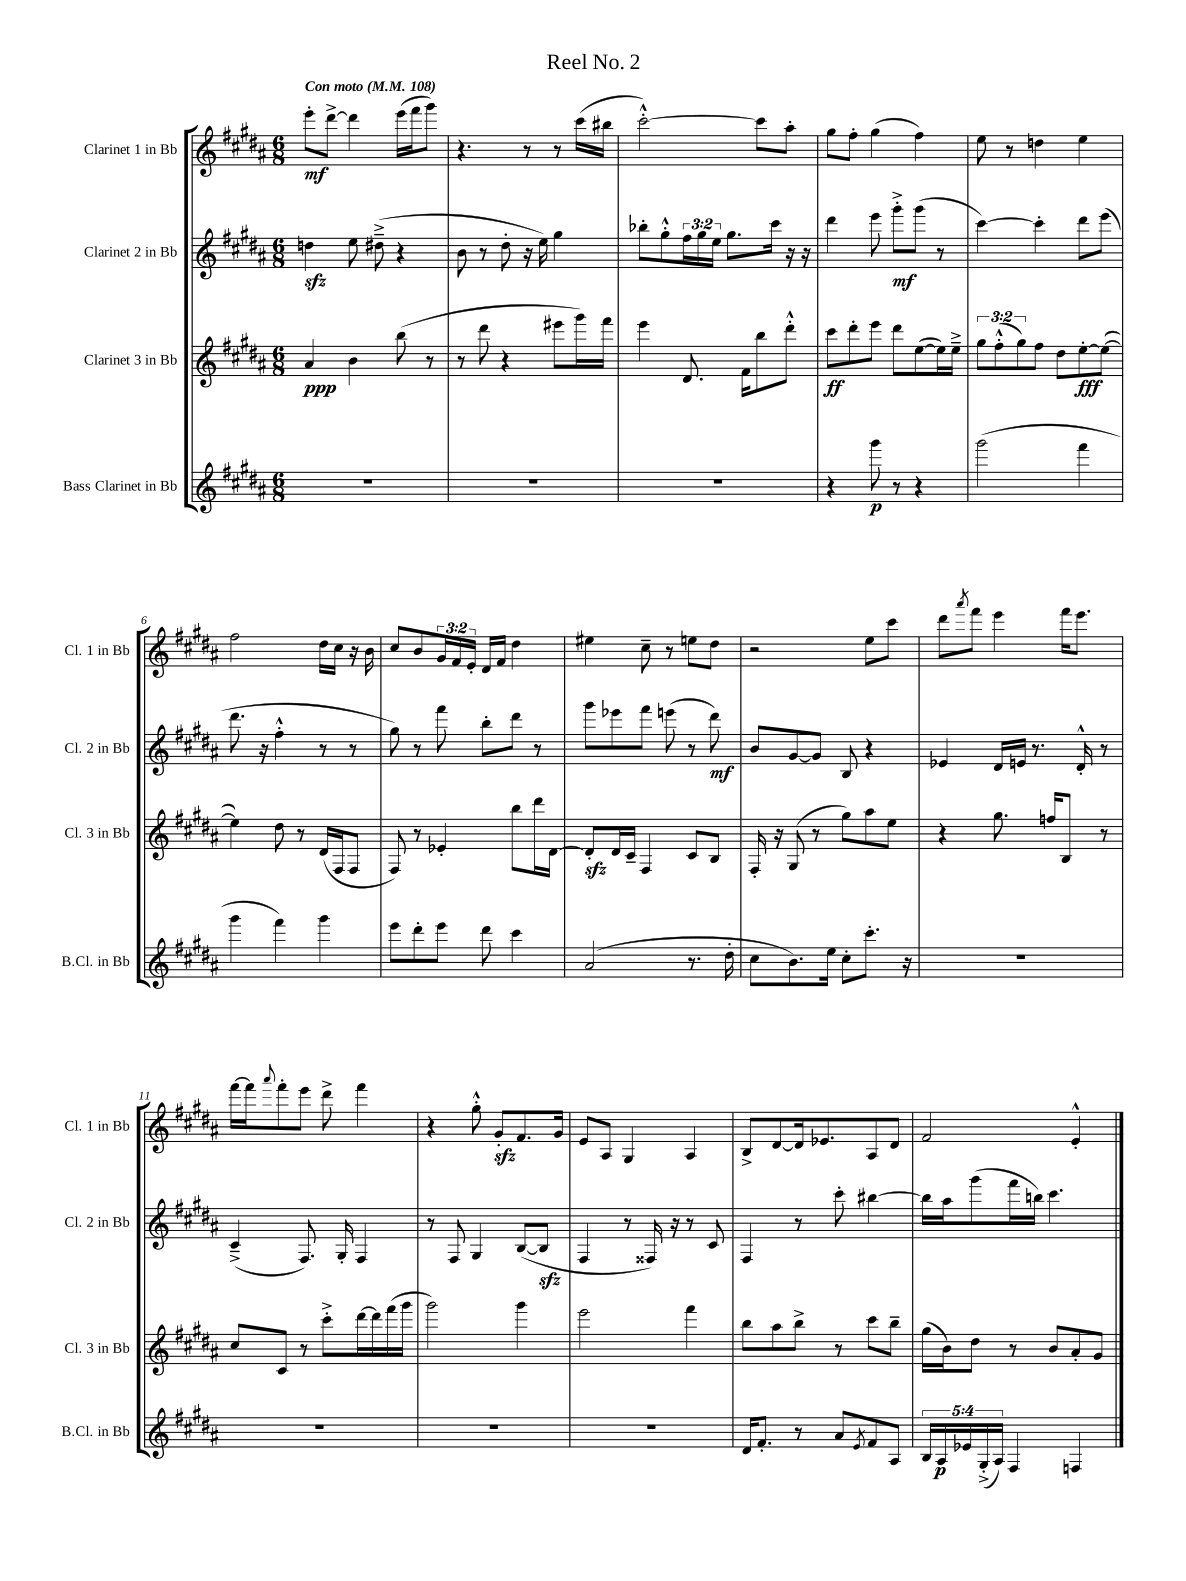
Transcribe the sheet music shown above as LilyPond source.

\header { title = "Reel No. 2" }
<<
\new StaffGroup <<
\new Staff = "s0" \with { instrumentName = "Clarinet 1 in Bb" shortInstrumentName = "Cl. 1 in Bb" } {
    \clef treble \key b \major \numericTimeSignature \time 6/8 \override Staff.TupletNumber.text = #tuplet-number::calc-fraction-text \tempo "Con moto" 4 = 108
    e'''8-.\mf dis'''8~-> dis'''4 e'''16( fis'''16 gis'''8) |
    r4. r8 r8 cis'''16( bis''16 |
    cis'''2~-.-^) cis'''8 ais''8-. |
    gis''8 fis''8-. gis''4( fis''4) |
    e''8 r8 d''4 e''4 |
    fis''2 dis''16 cis''16 r16 b'16 |
    cis''8 b'8 \tuplet 3/2 { gis'16 fis'16 e'16-. } dis'16 fis'16 dis''4 |
    eis''4 cis''8-- r8 e''8 dis''8 |
    r2 e''8 cis'''8 |
    dis'''8 \acciaccatura { ais'''8 } fis'''8 e'''4 fis'''16 e'''8. |
    fis'''16~ fis'''16 \appoggiatura { ais'''8 } fis'''8-. e'''8 dis'''8-> fis'''4 |
    r4 gis''8-.-^ gis'8-.\sfz fis'8. gis'16 |
    e'8 ais8 gis4 ais4 |
    b8-> dis'8~ dis'16 ees'8. ais8 dis'8 |
    fis'2 e'4-.-^ \bar "|." |
}
\new Staff = "s1" \with { instrumentName = "Clarinet 2 in Bb" shortInstrumentName = "Cl. 2 in Bb" } {
    \clef treble \key b \major \numericTimeSignature \time 6/8 \override Staff.TupletNumber.text = #tuplet-number::calc-fraction-text
    d''4\sfz e''8 dis''8--->( r4 |
    b'8 r8 dis''8-. r16 e''16) gis''4 |
    bes''8-. gis''8-.-^ \tuplet 3/2 { fis''16 gis''16 e''16 } gis''8. cis'''16 r16 r16 |
    dis'''4 e'''8 gis'''8-.->\mf gis'''8( r8 |
    cis'''4~) cis'''4-. dis'''8 e'''8( |
    dis'''8. r16 fis''4-.-^ r8 r8 |
    gis''8) r8 fis'''8 b''8-. dis'''8 r8 |
    gis'''8 ees'''8 fis'''8 e'''8( r8 dis'''8\mf) |
    b'8 gis'8~ gis'8 b8 r4 |
    ees'4 dis'16 e'16 r8. dis'16-.-^ r8 |
    cis'4--->( fis8.) gis16-. fis4 |
    r8 fis8 gis4 b8~( b8\sfz |
    fis4 r8 fisis16) r16 r8 cis'8 |
    fis4 r8 cis'''8-. bis''4~ |
    bis''16 ais''16 gis'''8( fis'''16 b''16) cis'''4. \bar "|." |
}
\new Staff = "s2" \with { instrumentName = "Clarinet 3 in Bb" shortInstrumentName = "Cl. 3 in Bb" } {
    \clef treble \key b \major \numericTimeSignature \time 6/8 \override Staff.TupletNumber.text = #tuplet-number::calc-fraction-text
    ais'4\ppp b'4 b''8( r8 |
    r8 dis'''8 r4 eis'''8 gis'''16) fis'''16 |
    e'''4 dis'8. fis'16 b''8 dis'''8-.-^ |
    cis'''8\ff dis'''8-. e'''8 dis'''8 e''8~( e''16) e''16---> |
    \tuplet 3/2 { gis''8 fis''8-.-^( gis''8) } fis''8 dis''8 e''8~-.\fff e''8~( |
    e''4) dis''8 r8 dis'16( fis16 fis8 |
    fis8) r8 ees'4-. b''8 dis'''16 dis'16~ |
    dis'8-.\sfz dis'16 cis'16-- fis4 cis'8 b8 |
    fis16-. r16 gis8( r8 gis''8) ais''8 e''8 |
    r4 gis''8. f''16 b8 r8 |
    cis''8 cis'8 r8 cis'''8-.-> dis'''16~ dis'''16 fis'''16( gis'''16 |
    gis'''2) gis'''4 |
    e'''2 fis'''4 |
    b''8 ais''8 b''8-> r8 cis'''8 b''8-- |
    gis''16( b'16) dis''8 r8 b'8 ais'8-. gis'8 \bar "|." |
}
\new Staff = "s3" \with { instrumentName = "Bass Clarinet in Bb" shortInstrumentName = "B.Cl. in Bb" } {
    \clef treble \key b \major \numericTimeSignature \time 6/8 \override Staff.TupletNumber.text = #tuplet-number::calc-fraction-text
    R2. |
    R2. |
    R2. |
    r4 gis'''8\p r8 r4 |
    gis'''2( fis'''4 |
    gis'''4 fis'''4) gis'''4 |
    e'''8 dis'''8-. e'''8 dis'''8 cis'''4 |
    ais'2( r8. dis''16-. |
    cis''8 b'8.) e''16 cis''8-. cis'''8.-. r16 |
    R2. |
    R2. |
    R2. |
    R2. |
    dis'16 fis'8.-. r8 ais'8 \acciaccatura { e'8 } fis'8 ais8 |
    \tuplet 5/4 { b16 ais16\p ees'16 gis16-.->( ais16) } fis4 f4 \bar "|." |
}
>>
>>
